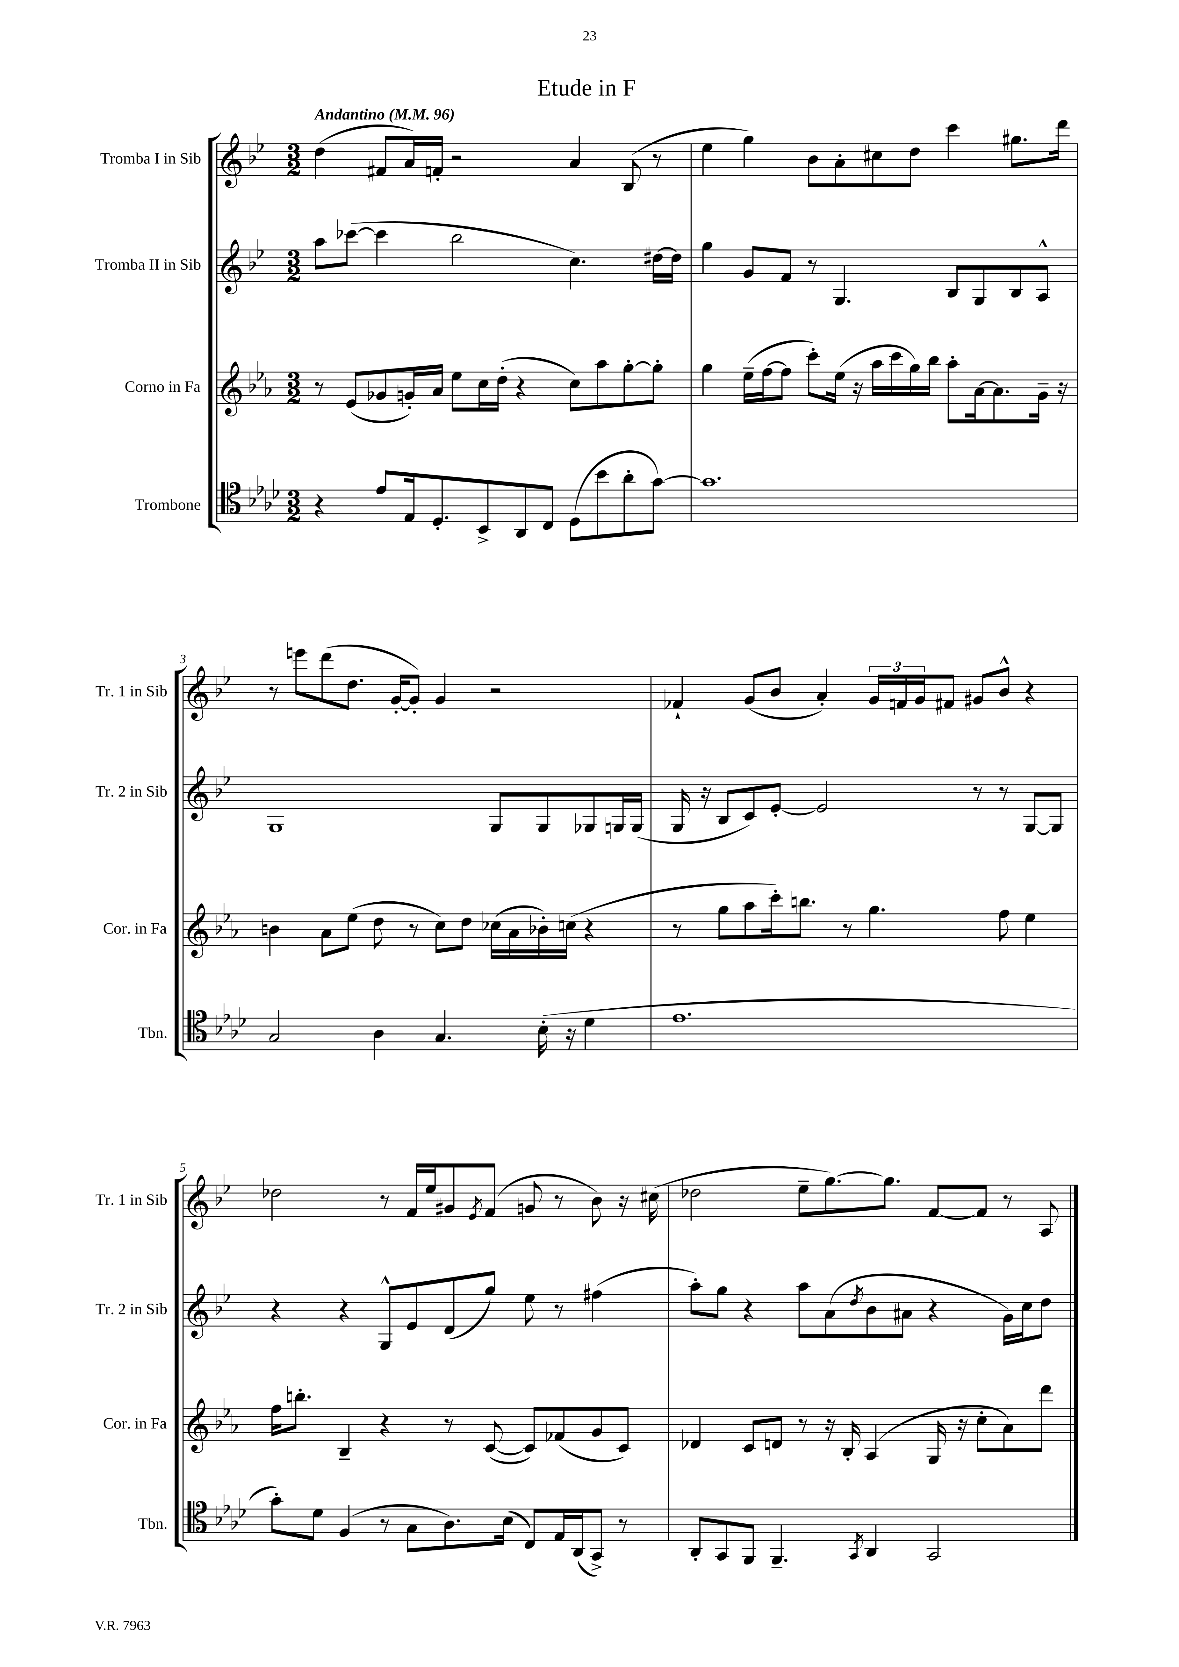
\header { title = "Etude in F" }
<<
\new StaffGroup <<
\new Staff = "s0" \with { instrumentName = "Tromba I in Sib" shortInstrumentName = "Tr. 1 in Sib" } {
    \clef treble \key bes \major \numericTimeSignature \time 3/2 \tempo "Andantino" 4 = 96
    d''4( fis'8 a'16) f'16-. r2 a'4 bes8( r8 |
    ees''4 g''4) bes'8 a'8-. cis''8 d''8 c'''4 gis''8. d'''16 |
    r8 e'''8 d'''8( d''8. g'16~-. g'8-.) g'4 r2 |
    fes'4-! g'8( bes'8 a'4-.) \tuplet 3/2 { g'16 f'16 g'16 } fis'8 gis'8 bes'8-^ r4 |
    des''2 r8 f'16 ees''16 gis'8 \acciaccatura { ees'8 } f'8( g'8 r8 bes'8) r16 cis''16( |
    des''2 ees''8-- g''8.~) g''8. f'8~ f'8 r8 a8 \bar "|." |
}
\new Staff = "s1" \with { instrumentName = "Tromba II in Sib" shortInstrumentName = "Tr. 2 in Sib" } {
    \clef treble \key bes \major \numericTimeSignature \time 3/2
    a''8 ces'''8~( ces'''4 bes''2 c''4.) dis''16~ dis''16 |
    g''4 g'8 f'8 r8 g4. bes8 g8 bes8 a8-^ |
    g1 g8 g8 ges8 g16 g16( |
    g16 r16 bes8 c'8) ees'8~-. ees'2 r8 r8 g8~ g8 |
    r4 r4 g8-^ ees'8 d'8( g''8) ees''8 r8 fis''4( |
    a''8-.) g''8 r4 a''8 a'8( \acciaccatura { d''8 } bes'8 ais'8 r4 g'16) c''16 d''8 \bar "|." |
}
\new Staff = "s2" \with { instrumentName = "Corno in Fa" shortInstrumentName = "Cor. in Fa" } {
    \clef treble \key ees \major \numericTimeSignature \time 3/2
    r8 ees'8( ges'8 g'16-.) aes'16 ees''8 c''16 d''16-.( r4 c''8) aes''8 g''8~-. g''8-. |
    g''4 ees''16--( f''16~ f''8 c'''8-.) ees''16( r16 aes''16 c'''16 g''16) bes''16 aes''8-. aes'16~ aes'8. g'16-- r16 |
    b'4 aes'8 ees''8( d''8 r8 c''8) d''8 ces''16( aes'16 bes'16-.) c''16( r4 |
    r8 g''8 aes''8 c'''16-.) b''8. r8 g''4. f''8 ees''4 |
    f''16 b''8.-. bes4-- r4 r8 c'8~( c'8) fes'8( g'8 c'8) |
    des'4 c'8 d'8 r8 r16 bes16-. aes4( g16 r16 c''8-. aes'8) d'''8 \bar "|." |
}
\new Staff = "s3" \with { instrumentName = "Trombone" shortInstrumentName = "Tbn." } {
    \clef tenor \key aes \major \numericTimeSignature \time 3/2
    r4 ees'8 ees16 des8.-. bes,8-> aes,8 c8 des8( bes'8 aes'8-. g'8~) |
    g'1. |
    g2 aes4 g4. bes16-.( r16 des'4 |
    ees'1. |
    g'8-.) des'8 f4( r8 g8 aes8.) bes16( c8) ees16 aes,16( g,8->) r8 |
    aes,8-. g,8 f,8 f,4.-- \acciaccatura { g,8 } aes,4 g,2 \bar "|." |
}
>>
>>
